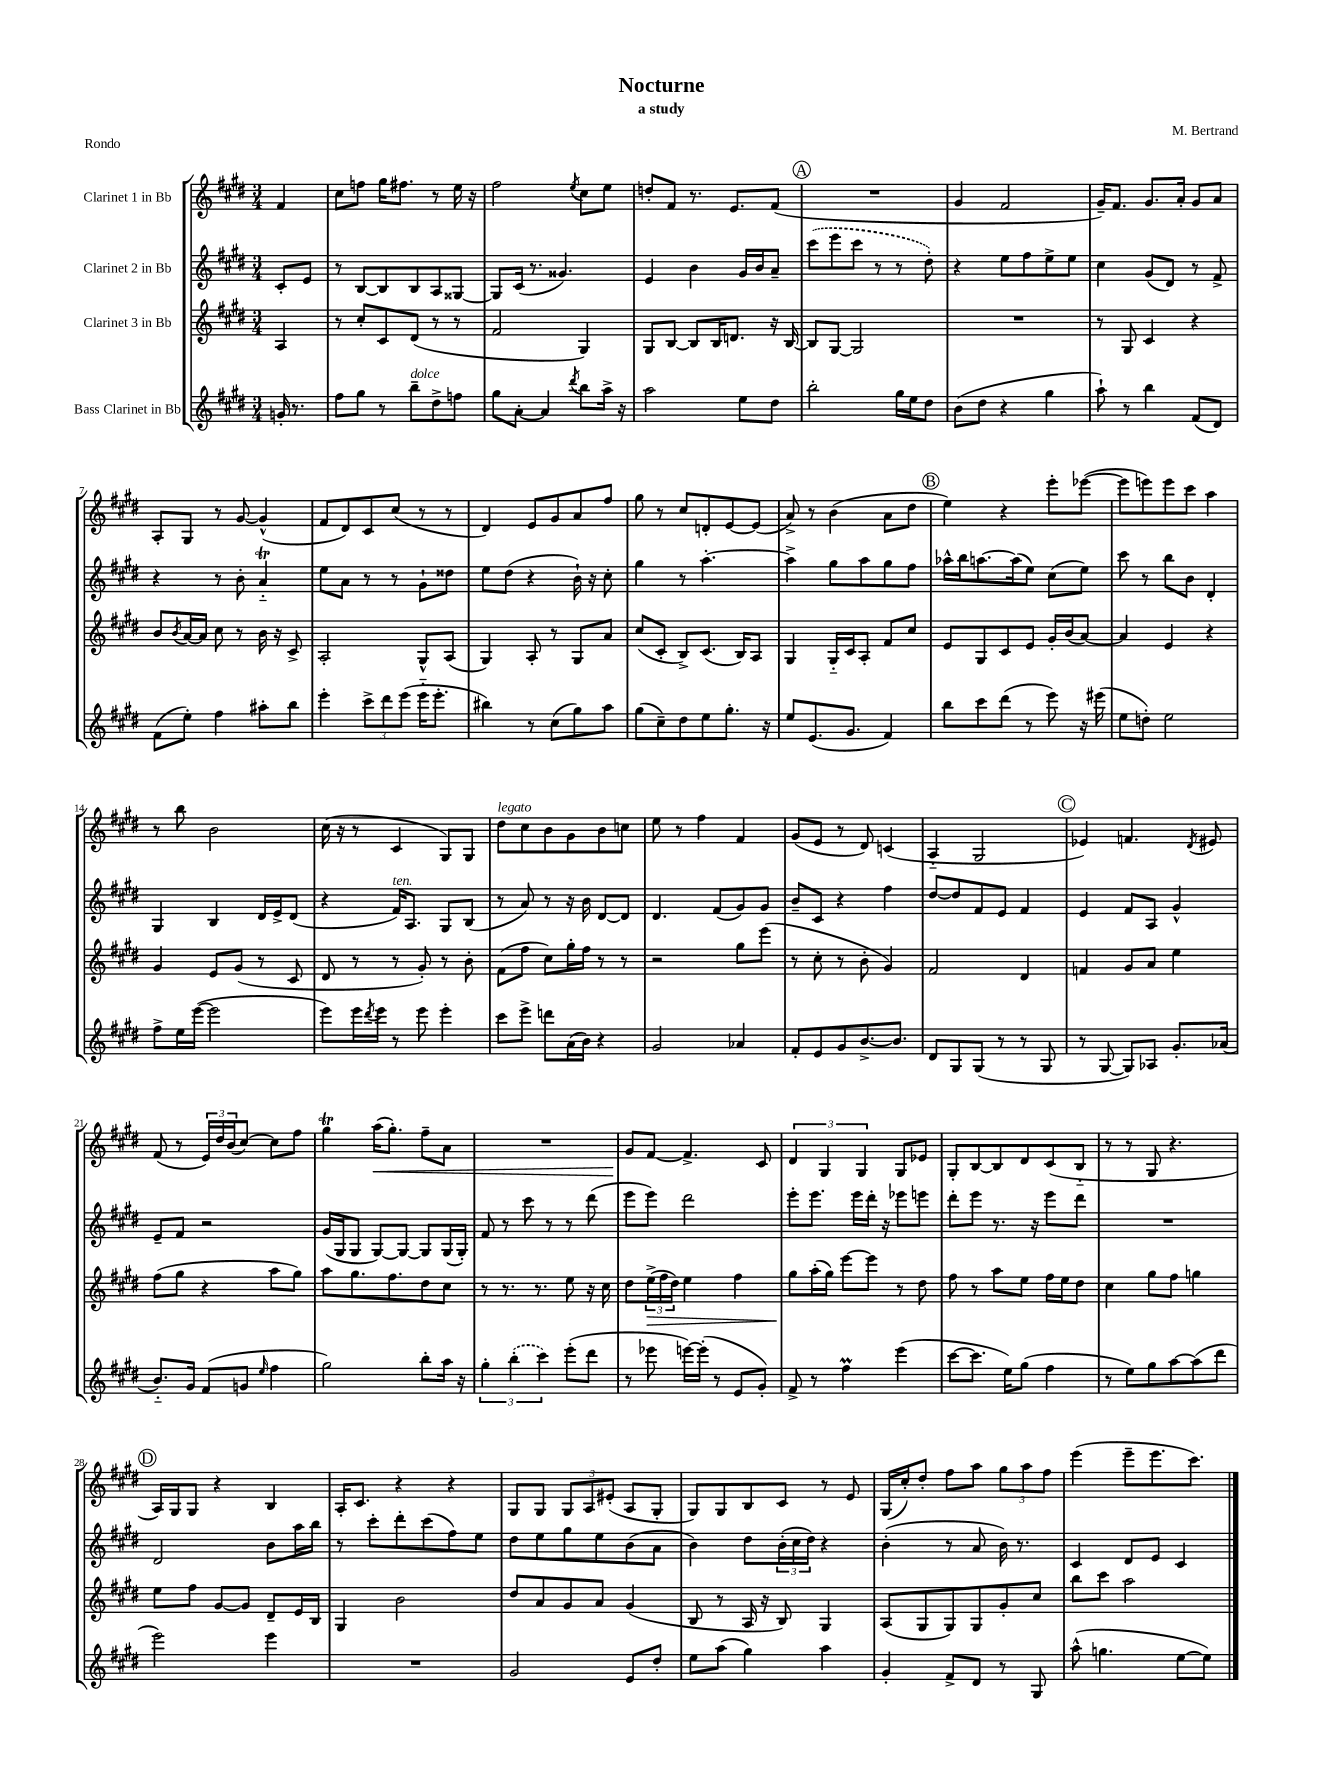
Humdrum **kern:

**kern	**kern	**dynam	**kern	**kern	**dynam
*part4	*part3	*part3	*part2	*part1	*part1
*staff4	*staff3	*staff3	*staff2	*staff1	*staff1
*I"Bass Clarinet in Bb	*I"Clarinet 3 in Bb	*	*I"Clarinet 2 in Bb	*I"Clarinet 1 in Bb	*
*clefG2	*clefG2	*	*clefG2	*clefG2	*
*k[f#c#g#d#]	*k[f#c#g#d#]	*	*k[f#c#g#d#]	*k[f#c#g#d#]	*
*M3/4	*M3/4	*	*M3/4	*M3/4	*
=	=	=	=	=	=
16gn'/	4A/	.	8c#'/L	4f#/	.
8.r	.	.	.	.	.
.	.	.	8e/J	.	.
=1	=1	=1	=1	=1	=1
8ff#\L	8r	.	8r	8cc#\L	.
8gg#\J	8cc#'/L	.	[8B/L	8ffn\J	.
8r	8c#/	.	8B/]	16gg#\KL	.
.	.	.	.	8.ff#X\J	.
!LO:TX:a:i:t=dolce	!	!	!	!	!
8bb~\L	(8d#/J	.	8B/	.	.
8dd#^\	8r	.	8A/	8r	.
8ffn\J	8r	.	[8G##X/J	16ee\	.
.	.	.	.	16r	.
=2	=2	=2	=2	=2	=2
8gg#\L	2f#/	.	8G##/L]	2ff#\	.
[8a'\J	.	.	(16c#/Jk	.	.
.	.	.	8.r	.	.
4a/]	.	.	.	.	.
.	.	.	4.g##X/)	.	.
8qddd#/	.	.	.	8qee/	.
8bb\L	4G#/)	.	.	8cc#\L	.
16aa^\Jk	.	.	.	8ee\J	.
16r	.	.	.	.	.
=3	=3	=3	=3	=3	=3
2aa\	8G#/L	.	4e/	8ddn'/L	.
.	[8B/J	.	.	8f#/J	.
.	8B/L]	.	4b\	8.r	.
.	16B/K	.	.	.	.
.	8.dn/J	.	.	8.e/L	.
8ee\L	.	.	16g#/LL	.	.
.	.	.	16b/J	.	.
8dd#\J	16r	.	8a~/J	(8f#/J	.
.	[16B/	.	.	.	.
!!LO:REH:place=s1:t=A
=4	=4	=4	=4	=4	=4
2bb'\	8B/L]	.	(8ccc#\L	2.r	.
.	[8G#/J	.	8eee\	.	.
.	2G#/]	.	8ccc#\J	.	.
.	.	.	8r	.	.
16gg#\LL	.	.	8r	.	.
16ee\J	.	.	.	.	.
8dd#\J	.	.	8dd#'\)	.	.
=5	=5	=5	=5	=5	=5
(8b\L	2.r	.	4r	4g#/	.
8dd#\J	.	.	.	.	.
4r	.	.	8ee\L	2f#/	.
.	.	.	8ff#\	.	.
4gg#\	.	.	8ee^\	.	.
.	.	.	8ee\J	.	.
=6	=6	=6	=6	=6	=6
8aa`\)	8r	.	4cc#\	16g#~/KL)	.
.	.	.	.	8.f#/J	.
8r	8G#/	.	.	.	.
4bb\	4c#/	.	(8g#/L	8.g#/L	.
.	.	.	8d#/J)	.	.
.	.	.	.	16a'/Jk	.
(8f#/L	4r	.	8r	8g#/L	.
8d#/J)	.	.	8f#^/	8a/J	.
!!LO:LB:g=z
=7	=7	=7	=7	=7	=7
(8f#\L	8b/L	.	4r	8A'/L	.
.	8qb/	.	.	.	.
8ee'\J)	[16a/L	.	.	8G#/J	.
.	16a/JJ]	.	.	.	.
4ff#\	8cc#\	.	8r	8r	.
.	8r	.	8b'\	[8g#/	.
8aa#X'\L	16b\	.	4aT/	(4g#^^/]	.
.	16r	.	.	.	.
8bb\J	8c#^/	.	.	.	.
=8	=8	=8	=8	=8	=8
4eee'\	2A'/	.	8ee\L	8f#/L	.
.	.	.	8a\J	8d#/)	.
12ccc#^\L	.	.	8r	8c#/	.
12ddd#\	.	.	.	.	.
.	.	.	8r	(8cc#/J	.
(12eee\J	.	.	.	.	.
16eee\KL	8G#^^/L	.	8g#`\L	8r	.
8.eee'\J	.	.	.	.	.
.	(8A/J	.	8dd##X\J	8r	.
=9	=9	=9	=9	=9	=9
4bb#X\)	4G#/)	.	8ee\L	4d#/)	.
.	.	.	(8dd#\J	.	.
8r	8A'/	.	4r	8e/L	.
(8cc#\L	8r	.	.	8g#/	.
8gg#\)	8G#/L	.	16b`\)	8a/	.
.	.	.	16r	.	.
8aa\J	8a/J	.	8cc#'\	8ff#/J	.
=10	=10	=10	=10	=10	=10
(8gg#\L	(8cc#/L	.	4gg#\	8gg#\	.
8cc#~\)	8c#'/J	.	.	8r	.
8dd#\	8B^/L)	.	8r	8cc#/L	.
8ee\	(8.c#/J	.	[4.aa'\	8dn'/	.
8.gg#'\J	.	.	.	[8e/	.
.	16B/KL)	.	.	.	.
.	8A/J	.	.	(8e/J]	.
16r	.	.	.	.	.
=11	=11	=11	=11	=11	=11
8ee/L	4G#/	.	4aa^\]	8a^/)	.
(8.e/	.	.	.	8r	.
.	16G#/LL	.	8gg#\L	(4b\	.
8.g#/J	16c#/J	.	.	.	.
.	8A'/J	.	8aa\	.	.
4f#/)	8f#/L	.	8gg#\	8a\L	.
.	8cc#/J	.	8ff#\J	8dd#\J	.
!!LO:REH:place=s1:t=B
=12	=12	=12	=12	=12	=12
8bb\L	8e/L	.	16aa-X^^\LL	4ee\)	.
.	.	.	16bb\J	.	.
8ccc#\	8G#/	.	[8.aan\	.	.
(8ddd#\J	8c#/	.	.	4r	.
.	.	.	(16aa\k]	.	.
8r	8e/J	.	8ee\J)	.	.
8eee\)	16g#'/LL	.	(8cc#\L	8eee'\L	.
.	(16b/J	.	.	.	.
16r	[8a/J)	.	8ee\J)	([8eee-X\J	.
(16eee#X\	.	.	.	.	.
=13	=13	=13	=13	=13	=13
8ee\L	4a/]	.	8ccc#\	8eee-\L]	.
8ddn'\J)	.	.	8r	8eeen\)	.
2ee\	4e/	.	8bb\L	8eee\	.
.	.	.	8b\J	8ccc#\J	.
.	4r	.	4d#'/	4aa\	.
!!LO:LB:g=z
=14	=14	=14	=14	=14	=14
8ff#^\L	4g#/	.	4G#/	8r	.
16ee\L	.	.	.	8bb\	.
([16eee\JJ	.	.	.	.	.
2eee\]	8e/L	.	4B/	2b\	.
.	(8g#/J	.	.	.	.
.	8r	.	16d#/LL	.	.
.	.	.	16e^/J	.	.
.	8c#/	.	(8d#/J	.	.
=15	=15	=15	=15	=15	=15
8eee\L)	8d#/	.	4r	(16cc#\	.
.	.	.	.	16r	.
16eee\L	8r	.	.	8r	.
8qddd#/	.	.	.	.	.
16eee\JJ	.	.	.	.	.
!	!	!	!LO:TX:a:i:t=ten.	!	!
8r	8r	.	16f#/KL)	4c#/	.
.	.	.	8.A/J	.	.
8eee\	8g#'/)	.	.	.	.
4eee'\	8r	.	8G#/L	8G#/L)	.
.	8b'\	.	(8B/J	8G#/J	.
=16	=16	=16	=16	=16	=16
!	!	!	!	!LO:TX:a:i:t=legato	!
8ccc#\L	(8f#\L	.	8r	8dd#\L	.
8eee^\J	8ff#\J	.	8a/)	8cc#\	.
8dddn\L	8cc#\L)	.	8r	8b\	.
(16a\L	16gg#'\L	.	16r	8g#\	.
16b\JJ)	16ff#\JJ	.	16b\	.	.
4r	8r	.	[8d#/L	8b\	.
.	8r	.	8d#/J]	8ccn\J	.
=17	=17	=17	=17	=17	=17
2g#/	2r	.	4.d#/	8ee\	.
.	.	.	.	8r	.
.	.	.	.	4ff#\	.
.	.	.	(8f#/L	.	.
4a-X/	8gg#\L	.	8g#/)	4f#/	.
.	(8eee\J	.	8g#/J	.	.
=18	=18	=18	=18	=18	=18
8f#'/L	8r	.	8b~/L	(8g#/L	.
8e/	8cc#'\	.	8c#/J	8e/J	.
8g#/	8r	.	4r	8r	.
[8.b^/	8b'\	.	.	8d#/)	.
.	4g#/)	.	4ff#\	(4cn/	.
8.b/J]	.	.	.	.	.
=19	=19	=19	=19	=19	=19
8d#/L	2f#/	.	[8dd#/L	4A/	.
8G#/	.	.	8dd#/]	.	.
(8G#/J	.	.	8f#/	2G#/	.
8r	.	.	8e/J	.	.
8r	4d#/	.	4f#/	.	.
8G#/	.	.	.	.	.
!!LO:REH:place=s1:t=C
=20	=20	=20	=20	=20	=20
8r	4fn/	.	4e/	4e-X/)	.
[8G#/	.	.	.	.	.
8G#/L])	8g#/L	.	8f#/L	4.fn/	.
8A-X/J	8a/J	.	8A/J	.	.
8.g#'/L	4ee\	.	4g#^^/	.	.
.	.	.	.	8qd#/	.
.	.	.	.	8e#X/	.
(16a-X/Jk	.	.	.	.	.
!!LO:LB:g=z
=21	=21	=21	=21	=21	=21
8.b/L)	(8ff#\L	.	8e~/L	(8f#/	.
.	8gg#\J	.	8f#/J	8r	.
16g#/Jk	.	.	.	.	.
(8f#/L	4r	.	2r	24e/LL)	.
.	.	.	.	24dd#/	.
.	.	.	.	(24b/J	.
8gn/J	.	.	.	[8cc#/J)	.
16qqee/	.	.	.	.	.
4ff#\	8aa\L	.	.	8cc#\L]	.
.	8gg#\J)	.	.	8ff#\J	.
=22	=22	=22	=22	=22	=22
2gg#\)	8aa\L	.	(16g#/LL	4gg#t\	.
.	.	.	16G#/J	.	.
.	8.gg#\	.	8G#/J	.	.
!	!	!	!	!	!LO:HP:b
.	.	.	[8G#/L)	(16aa\KL	<
.	8.ff#\	.	.	8.gg#'\J)	.
.	.	.	8G#/J_	.	.
8bb'\L	8dd#\	.	8G#/L]	8ff#~\L	.
16aa\Jk	8cc#\J	.	(16G#/L	8a\J	.
16r	.	.	16G#'/JJ)	.	.
=23	=23	=23	=23	=23	=23
6gg#'\	8r	.	8f#/	2.r	.
.	8.r	.	8r	.	.
(6bb'\	.	.	.	.	.
.	.	.	8ccc#\	.	.
.	8.r	.	.	.	.
6ccc#\)	.	.	.	.	.
.	.	.	8r	.	.
(8eee'\L	8ee\	.	8r	.	.
8ddd#\J	16r	.	(8ddd#\	.	.
.	16cc#\	.	.	.	.
=24	=24	=24	=24	=24	=24
8r	8dd#\L	.	8eee\L	8g#/L	.
!	!	!LO:HP:b	!	!	!
8eee-X\	(24ee^\L	>	8eee\J)	[8f#/J	[
.	24ff#\	.	.	.	.
.	24dd#\JJ)	.	.	.	.
[16eeen\LL)	4ee\	.	2ddd#\	4.f#^/]	.
(16eee'\JJ]	.	.	.	.	.
8r	.	.	.	.	.
8e/L	4ff#\	.	.	.	.
8g#'/J)	.	.	.	8c#/	.
=25	=25	=25	=25	=25	=25
8f#^/	8gg#\L	.	8eee'\L	6d#/	.
8r	(16aa'\L	]	8.eee\J	.	.
.	.	.	.	6G#/	.
.	16gg#\JJ)	.	.	.	.
4ff#M\	[8eee\L	.	.	.	.
.	.	.	16eee\LL	.	.
.	.	.	.	6G#/	.
.	8eee\J]	.	16ddd#'\JJ	.	.
.	.	.	16r	.	.
(4eee\	8r	.	8eee-X\L	8G#/L	.
.	8dd#\	.	8eeen\J	8e-X/J	.
=26	=26	=26	=26	=26	=26
[8ccc#\L	8ff#\	.	8ddd#'\L	8G#'/L	.
8.ccc#\J]	8r	.	8eee\J	[8B/	.
.	8aa\L	.	8.r	8B/]	.
16ee\KL)	.	.	.	.	.
(8gg#\J	8ee\J	.	.	8d#/	.
.	.	.	16r	.	.
4ff#\	16ff#\LL	.	8eee\L	(8c#/	.
.	16ee\J	.	.	.	.
.	8dd#\J	.	8ddd#\J	8B/J	.
=27	=27	=27	=27	=27	=27
8r	4cc#\	.	2.r	8r	.
8ee\L)	.	.	.	8r	.
8gg#\	8gg#\L	.	.	8G#/	.
[8aa\	8ff#\J	.	.	4.r	.
(8aa\]	4ggn\	.	.	.	.
8ddd#\J	.	.	.	.	.
!!LO:LB:g=z
!!LO:REH:place=s1:t=D
=28	=28	=28	=28	=28	=28
2eee\)	8ee\L	.	2d#/	16A/LL)	.
.	.	.	.	16G#/J	.
.	8ff#\J	.	.	8G#/J	.
.	[8g#/L	.	.	4r	.
.	8g#/J]	.	.	.	.
4eee\	8d#~/L	.	8b\L	4B/	.
.	16e/L	.	16aa\L	.	.
.	16B/JJ	.	16bb\JJ	.	.
=29	=29	=29	=29	=29	=29
2.r	4G#/	.	8r	16A'/KL	.
.	.	.	.	8.c#/J	.
.	.	.	8ccc#'\L	.	.
.	2b\	.	8ddd#'\	4r	.
.	.	.	(8ccc#\	.	.
.	.	.	8ff#\)	4r	.
.	.	.	8ee\J	.	.
=30	=30	=30	=30	=30	=30
2g#/	8dd#/L	.	8dd#\L	8G#/L	.
.	8a/	.	8ee\	8G#/J	.
.	8g#/	.	8gg#\	12G#/L	.
.	.	.	.	12A/	.
.	8a/J	.	8ee\	.	.
.	.	.	.	(12e#X'/J	.
8e/L	(4g#/	.	(8b\	8A/L	.
8dd#'/J	.	.	8a\J	8G#'/J	.
=31	=31	=31	=31	=31	=31
8ee\L	8B/	.	4b\)	8G#/L)	.
(8aa\J	8r	.	.	8G#/	.
4gg#\)	16A/	.	8dd#\L	8B/	.
.	16r	.	.	.	.
.	8B/)	.	(24b'\L	8c#/J	.
.	.	.	24cc#\	.	.
.	.	.	24dd#\JJ)	.	.
4aa\	4G#/	.	4r	8r	.
.	.	.	.	8e/	.
=32	=32	=32	=32	=32	=32
4g#'/	(8A/L	.	(4b'\	(16G#/LL	.
.	.	.	.	16cc#'/J)	.
.	8G#/	.	.	8dd#'/J	.
8f#^/L	8G#/)	.	8r	8ff#\L	.
8d#/J	8G#/	.	8a/	8aa\J	.
8r	8g#'/	.	16b\)	12gg#\L	.
.	.	.	8.r	.	.
.	.	.	.	12aa\	.
8G#/	8cc#/J	.	.	.	.
.	.	.	.	12ff#\J	.
=33	=33	=33	=33	=33	=33
(8aa^^\	8bb\L	.	4c#/	(4eee\	.
4.ggn\	8ccc#\J	.	.	.	.
.	2aa\	.	8d#/L	8eee~\L	.
.	.	.	8e/J	8.eee\	.
[8ee\L	.	.	4c#/	.	.
.	.	.	.	8.ccc#\J)	.
8ee\J])	.	.	.	.	.
==	==	==	==	==	==
*-	*-	*-	*-	*-	*-
